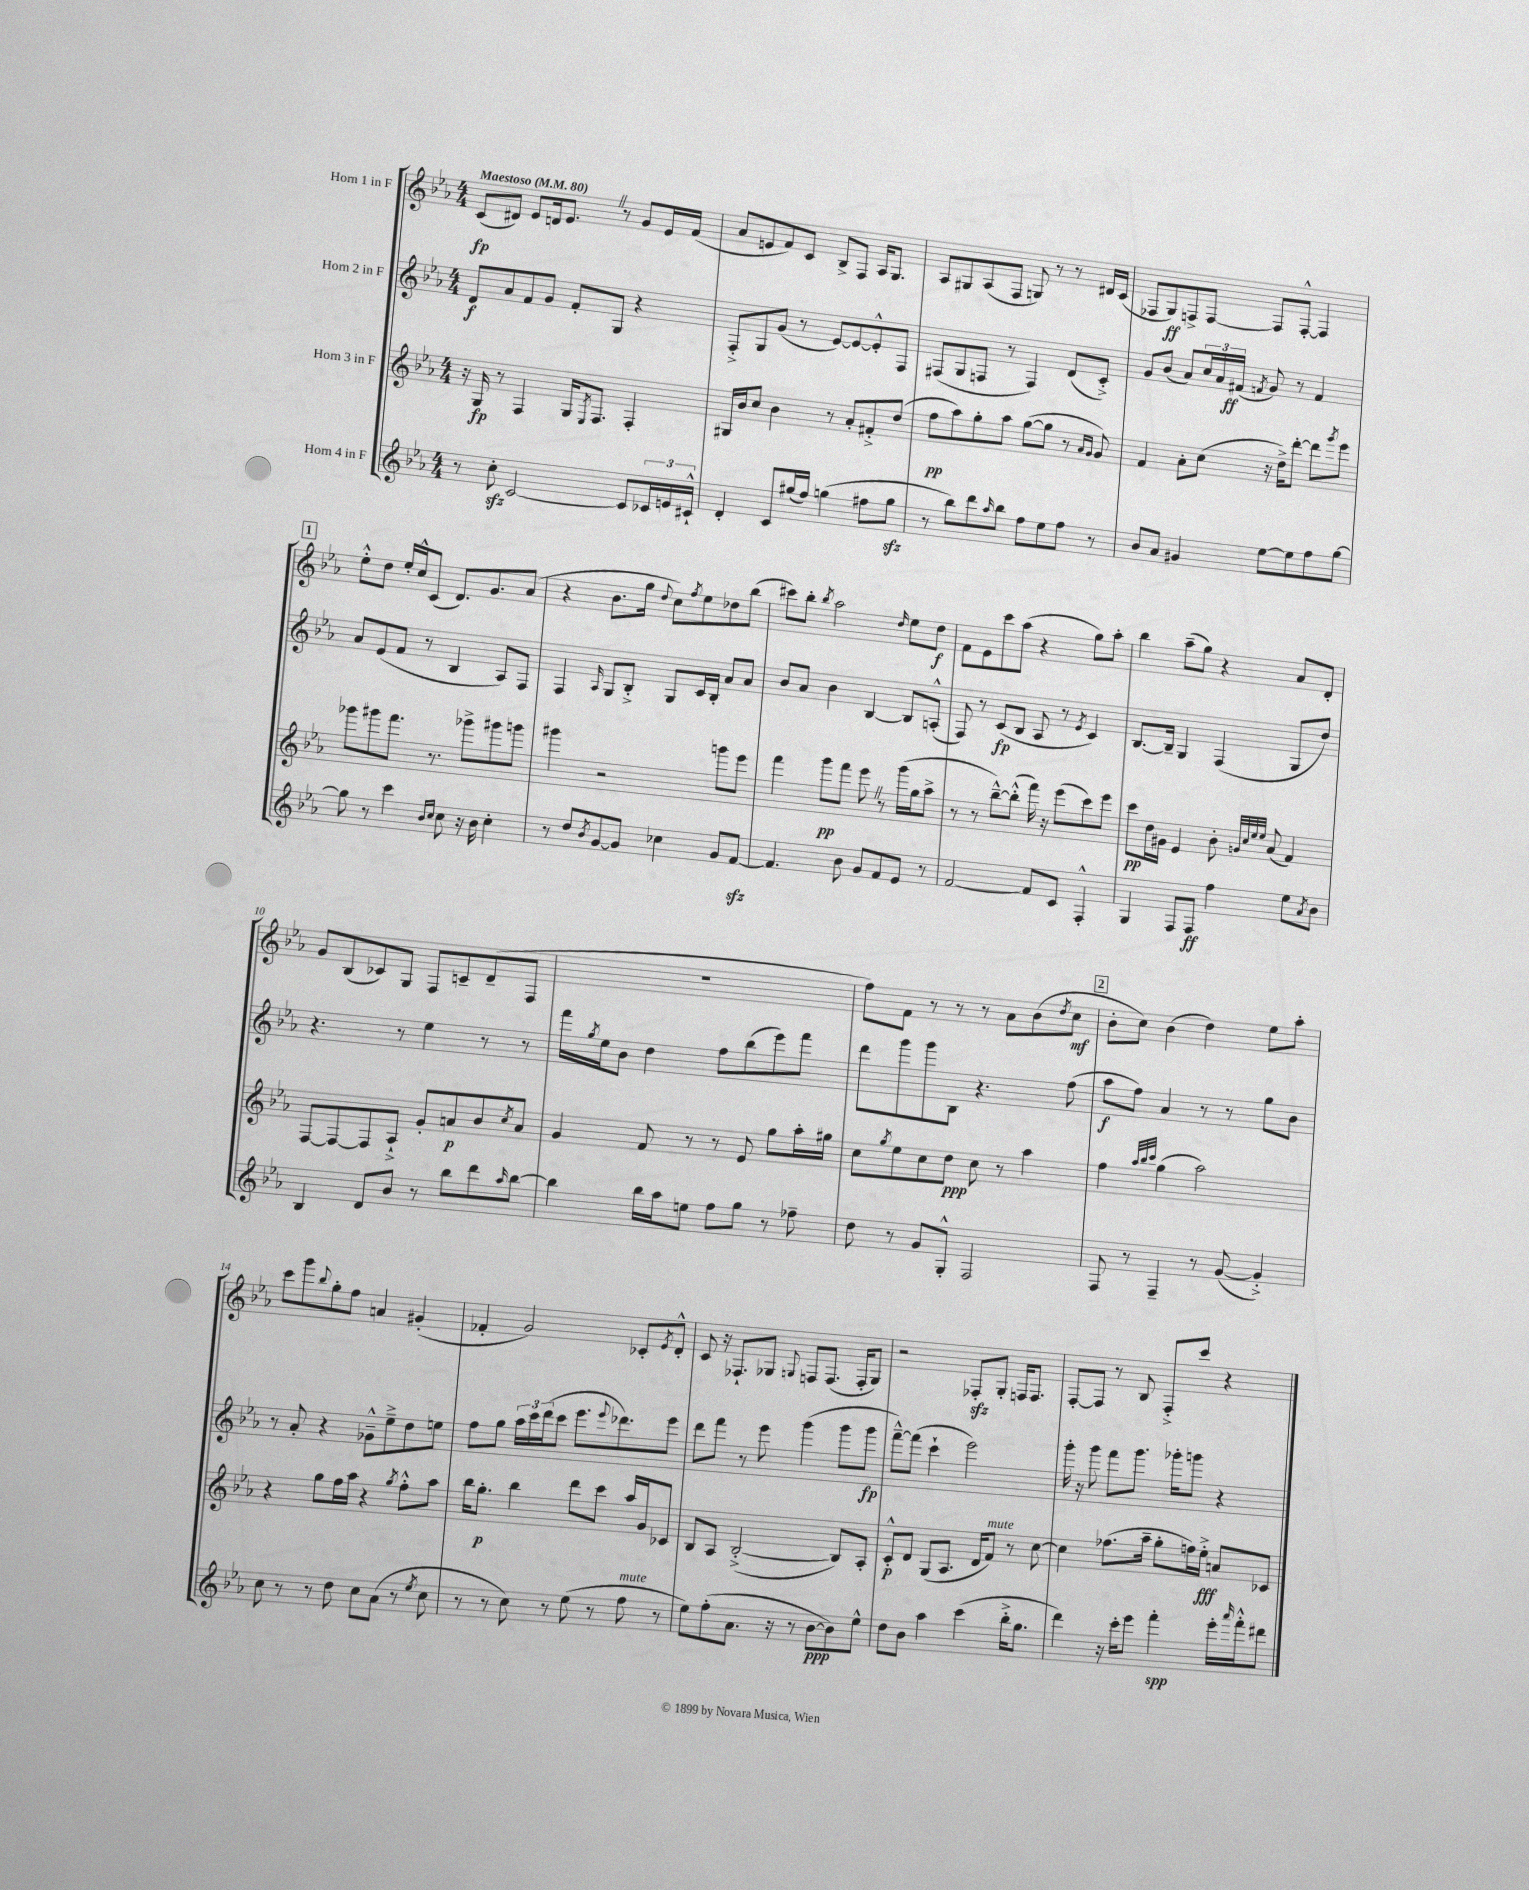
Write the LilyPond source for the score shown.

<<
\new StaffGroup <<
\new Staff = "s0" \with { instrumentName = "Horn 1 in F" } {
    \clef treble \key ees \major \numericTimeSignature \time 4/4 \tempo "Maestoso" 4 = 80
    c'8\fp( dis'8) ees'8 d'16 ees'8. \once \override BreathingSign.text = \markup { \musicglyph "scripts.caesura.straight" } \breathe r8 g'8 ees'16 f'16( |
    aes'8 e'8 f'8) c'8 bes8-> f8 aes16 g8. |
    aes8 gis8 aes8( f8 g8) r8 r8 dis'16 c'16( |
    fes8 g8\ff) f8-> f8~ f8 f8~-.-^ f4 |
    \mark \markup { \box "1" } ees''8-.-^ d''8 ees''16-. c''16-^ c'8( d'8.) g'8. aes'8( |
    r4 bes'8. g''16 \appoggiatura { d''8 } c''8) \acciaccatura { f''8 } ees''8 des''8 bes''8( |
    cis'''8) bes''8-. \acciaccatura { bes''8 } aes''2 \grace { d''16 } ees''8 d''8\f |
    f'8 ees'8 c'''8 aes''8( r4 g''8) aes''8-. |
    bes''4 aes''8--( g''8) r4 aes'8 d'8-. |
    g'8 bes8( ces'8) g8 f8 c'8-- d'8--( f8 |
    R1 |
    f''8) f'8 r8 r8 r8 aes'8 bes'8( \acciaccatura { d''8 } c''8\mf |
    \mark \markup { \box "2" } bes'8-. c''8) bes'4( d''4) ees''8 aes''8-. |
    c'''8 g'''8 \appoggiatura { bes''8 } g''8-. f''8 a'4 gis'4-.( |
    fes'4-. g'2) ces'8-. \acciaccatura { ees'8 } d'8-.-^ |
    c'8 r16 fes8.-! ges8 \appoggiatura { g8 } f8 f8.( f16-. g8) |
    r2 fes8-.\sfz g8-. f16 f8. |
    f8~-. f8 r8 bes8 f8-.-> c'''8 r4 \bar "|." |
}
\new Staff = "s1" \with { instrumentName = "Horn 2 in F" } {
    \clef treble \key ees \major \numericTimeSignature \time 4/4
    d'8\f aes'8 f'8 g'8 f'8-. g8 r4 |
    f8-.-> g8 g'8( r8 ees'8~) ees'8~ ees'8-.-^ f8 |
    fis8( g8 f8 r8 f4) d'8( c'8-.->) |
    g'8 bes'8( aes'8) \tuplet 3/2 { c''16 aes'16 fis'16\ff( } \acciaccatura { f'8 } g'8) r8 f'4 |
    \mark \markup { \box "1" } aes'8 ees'8( f'8 r8 bes4 aes8) f8 |
    f4 \grace { aes16 } g8 bes8-.-> g8 c'16 bes16-. aes'8 aes'8 |
    bes'8 aes'8 bes'4 bes4~ bes8 a8-.-^( |
    f8) r8 c'8\fp( bes8 aes8 r8 \acciaccatura { ees'8 } c'4) |
    bes8.~ bes16-- g4 f4( g8 d''8) |
    r4. r8 ees''4 r8 r8 |
    f'''16 \acciaccatura { g''8 } ees''16 bes'8 d''4 f''8 bes''8( ees'''8) f'''8 |
    d'''8 g'''8 g'''8 bes8 r4. f''8( |
    \mark \markup { \box "2" } aes''8\f f''8) aes'4 r8 r8 g''8 bes'8 |
    r8 aes'8-. r4 ges'8---^ ees''8---> d''8 e''8 |
    f''8 g''8 \tuplet 3/2 { aes''16 c'''16 d'''16( } c'''8 ees'''8. \appoggiatura { ees'''8 } des'''8.) ees'''8 |
    d'''8 f'''8 r8 ees'''8 g'''4( g'''8 g'''8\fp |
    f'''8~---^) f'''8( c'''4-! ees'''2) |
    g'''16-. r16 g'''8 f'''8 g'''8. ges'''16-. g'''8 r4 \bar "|." |
}
\new Staff = "s2" \with { instrumentName = "Horn 3 in F" } {
    \clef treble \key ees \major \numericTimeSignature \time 4/4
    r16 g16\fp r8 f4 g16 \acciaccatura { ees8 } f8. f4-. |
    gis16 bes'16 c''8 bes'4 r8 aes'8-. fis'8-.-> d''8( |
    f''8\pp aes''8) g''8-. aes''8 g''8~( g''8 r8 \grace { aes'16 g'16 } g'8) |
    f'4 aes'8-. c''8( r16 d''16->) d'''8~-. d'''8 \acciaccatura { g'''8 } ees'''8 |
    \mark \markup { \box "1" } ges'''8 gis'''8 f'''8. r8. ges'''8-> gis'''8 g'''8 |
    gis'''4 r2 g'''8 ees'''8 |
    f'''4 g'''8\pp f'''8 ees'''8 \once \override BreathingSign.text = \markup { \musicglyph "scripts.caesura.straight" } \breathe r8 g'''16( g''16 aes''8-> |
    r8 r8 bes''8~---^) bes''8-.-^( f'''16) r16 ees'''8( c'''8) ees'''8 |
    c'''8\pp d''16 gis'16 ees'4 bes'8-. \grace { g'32 c''32 ees''32 ees''32 } aes'8( f'4) |
    f8~ f8~ f8 aes8-!-> g'8-. a'8\p bes'8 \acciaccatura { c''8 } a'8 |
    g'4 f'8 r8 r8 ees'8 g''8 aes''16-. gis''16 |
    c''8 \acciaccatura { g''8 } ees''8 c''8 d''8\ppp c''8 r8 aes''4 |
    \mark \markup { \box "2" } f''4 \grace { aes''32 bes''32 c'''32 } g''4( aes''2) |
    r4 g''8 f''16 aes''16 r4 \acciaccatura { g''8 } f''8-.-^ aes''8 |
    bes''16 g''8.-.\p bes''4 d'''8 c'''8 aes''16 g'16 ces'8 |
    bes8 aes8 bes2~-.->( bes8) aes8-. |
    c'8-.-^\p d'8 g8( aes8. d'16 f'8^\markup { \italic "mute" }) r8 c''8~ |
    c''4 fes''8.( aes''16-- g''8-. f''16) ees''16-.->\fff a'8 ces'8 \bar "|." |
}
\new Staff = "s3" \with { instrumentName = "Horn 4 in F" } {
    \clef treble \key ees \major \numericTimeSignature \time 4/4
    r8 c''8-.\sfz c'2~ c'8 \tuplet 3/2 { ces'16 e'16 cis'16-!-^ } |
    d'4-. c'8 gis''16( f''16) g''4( fis''8 g''8\sfz |
    r8 bes''8) d'''8 \grace { aes''16 } bes''8 f''8 ees''8 f''8 r8 |
    bes'8 aes'8 gis'4 ees''8~ ees''8 f''8 g''8~ |
    \mark \markup { \box "1" } g''8 r8 c'''4 \grace { bes'16 c''16 } c''8 r16 bes'16 c''4-. |
    r8 d''8 \acciaccatura { bes'8 } g'8~ g'8 ces''4 g'8 f'8~\sfz |
    f'4. bes'8 g'8 f'8 ees'8 r8 |
    f'2~ f'8 c'8 f4-.-^ |
    g4 f8 f8\ff f''4 ees''8 \acciaccatura { aes'8 } bes'8 |
    bes4 d'8 bes'8 r8 bes''8 d'''8 \grace { aes''16 } bes''8~ |
    bes''4 bes''16 aes''16 e''8 f''8 g''8 r8 fes''8-- |
    d''8 r8 g'8 g8-.-^ f2 |
    \mark \markup { \box "2" } f8 r8 f4-- r8 g'8~( g'4-.->) |
    c''8 r8 r8 d''8 c''8 aes'8( r8 \acciaccatura { ees''8 } c''8 |
    r8 r8 c''8) r8 ees''8( r8 f''8^\markup { \italic "mute" } r8 |
    ees''8) f''8-.( aes'8. r16 r8 bes'8~\ppp bes'8) ees''8-^ |
    d''8 bes'8 aes''4 c'''4( bes''16-.-> g''8. |
    d'''4) r16 c'''16-. ees'''8 f'''4-.\spp ees'''16-. \grace { aes'''16 } f'''16-.-^ dis'''8 \bar "|." |
}
>>
>>
